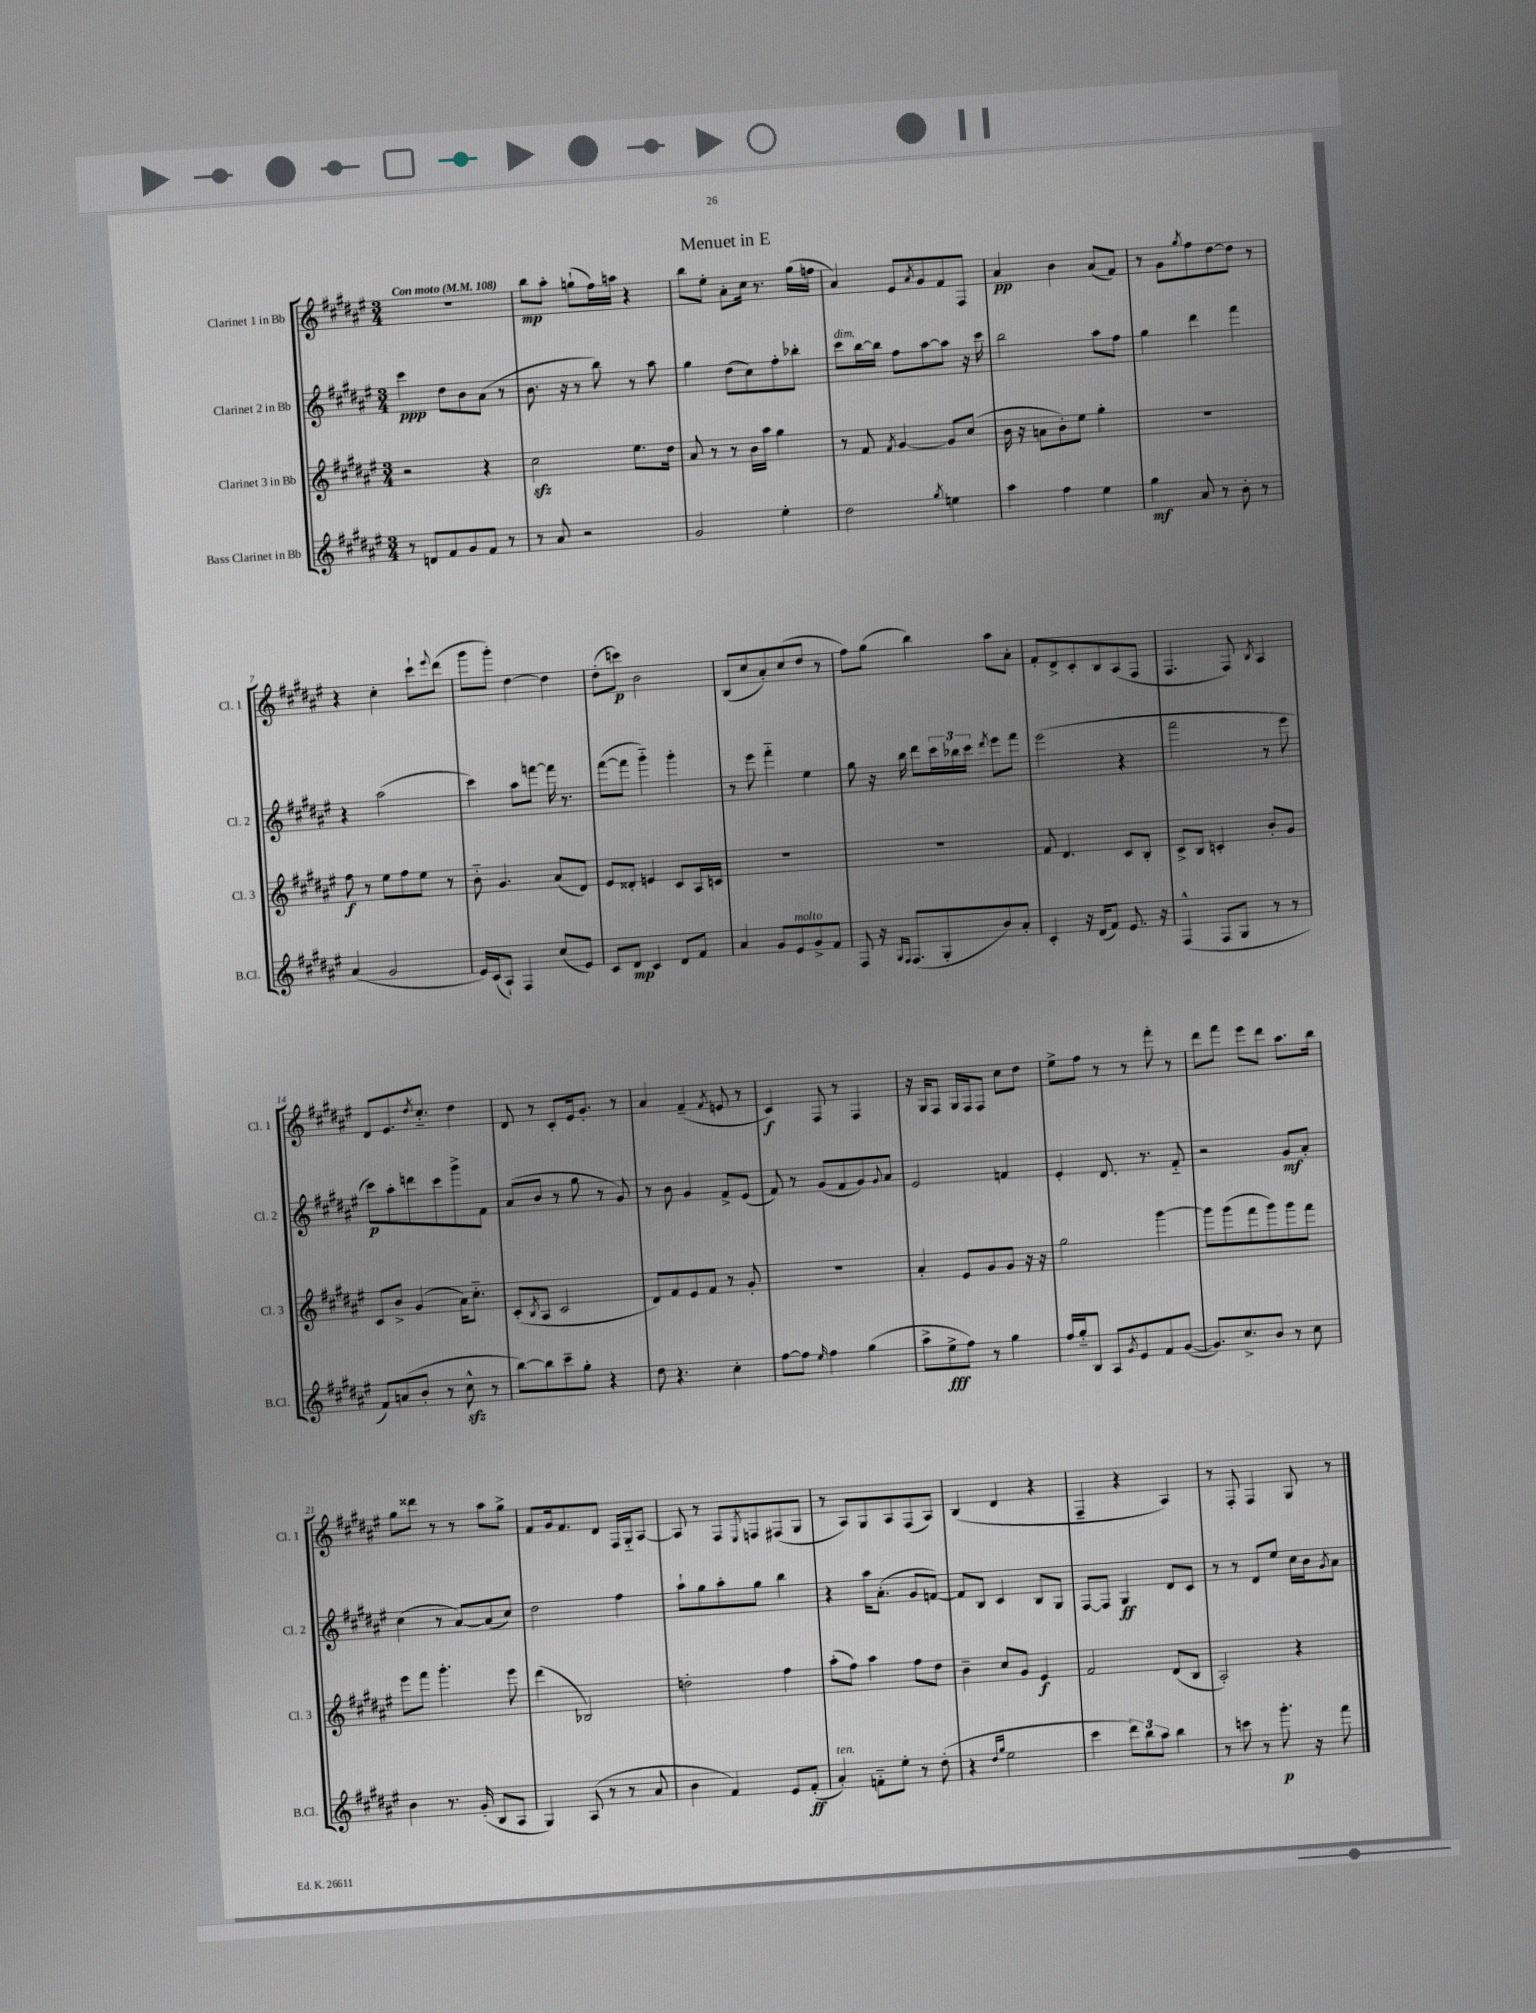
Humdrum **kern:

**kern	**dynam	**kern	**dynam	**kern	**dynam	**kern	**dynam
*part4	*part4	*part3	*part3	*part2	*part2	*part1	*part1
*staff4	*staff4	*staff3	*staff3	*staff2	*staff2	*staff1	*staff1
*I"Bass Clarinet in Bb	*	*I"Clarinet 3 in Bb	*	*I"Clarinet 2 in Bb	*	*I"Clarinet 1 in Bb	*
*I'B.Cl.	*	*I'Cl. 3	*	*I'Cl. 2	*	*I'Cl. 1	*
*clefG2	*	*clefG2	*	*clefG2	*	*clefG2	*
*k[f#c#g#d#a#e#]	*	*k[f#c#g#d#a#e#]	*	*k[f#c#g#d#a#e#]	*	*k[f#c#g#d#a#e#]	*
*M3/4	*	*M3/4	*	*M3/4	*	*M3/4	*
*MM108	*	*MM108	*	*MM108	*	*MM108	*
=1	=1	=1	=1	=1	=1	=1	=1
!	!	!	!	!	!	!LO:TX:a:B:t=Con moto	!
8r	.	2r	.	4ccc#\	ppp	2.r	.
8dn/L	.	.	.	.	.	.	.
8f#/	.	.	.	8dd#\L	.	.	.
8g#/	.	.	.	8b\	.	.	.
8f#/J	.	4r	.	(8a#\J	.	.	.
8r	.	.	.	8r	.	.	.
=2	=2	=2	=2	=2	=2	=2	=2
8r	.	2cc#zz\	.	8.b\	.	8bb\L	mp
8a#/	.	.	.	.	.	8aa#'\J	.
.	.	.	.	16r	.	.	.
2r	.	.	.	8r	.	(8ggn`\L	.
.	.	.	.	8bb\)	.	16ff#\L)	.
.	.	.	.	.	.	16aan\JJ	.
.	.	8.ee#\L	.	8r	.	4r	.
.	.	.	.	8aa#\	.	.	.
.	.	16dd#\Jk	.	.	.	.	.
=3	=3	=3	=3	=3	=3	=3	=3
2g#/	.	8a#/	.	4gg#\	.	8bb\L	.
.	.	8r	.	.	.	8ee#'\J	.
.	.	8r	.	(8dd#\L	.	8a#'\L	.
.	.	16b\LL	.	8cc#\)	.	16cc#\Jk	.
.	.	16aa#\JJ	.	.	.	8.r	.
4ee#'\	.	4gg#\	.	8ff#'\	.	.	.
.	.	.	.	8bb-X'\J	.	(16gg#\LL	.
.	.	.	.	.	.	16ffn\JJ	.
=4	=4	=4	=4	=4	=4	=4	=4
!	!	!	!	!LO:TX:a:i:t=dim.	!	!	!
2dd#\	.	8r	.	8ccc#\L	.	4a#/)	.
.	.	8f#/	.	[16bb\L	.	.	.
.	.	.	.	16bb\JJ]	.	.	.
.	.	8qf#/	.	.	.	.	.
.	.	[4g#/	.	8ff#\L	.	8e#/L	.
.	.	.	.	.	.	8qa#/	.
.	.	.	.	[8aa#\	.	8g#/	.
8qgg#/	.	.	.	.	.	.	.
4een\	.	8g#/L]	.	8aa#\J]	.	8f#/	.
.	.	(8cc#/J	.	16r	.	8F#/J	.
.	.	.	.	16ccc#\	.	.	.
=5	=5	=5	=5	=5	=5	=5	=5
4aa#\	.	16b\	.	2bb\	.	4a#/	pp
.	.	16r	.	.	.	.	.
.	.	8an\L	.	.	.	.	.
4ff#\	.	8b'\)	.	.	.	4b\	.
.	.	8ee#\J	.	.	.	.	.
4ee#\	.	4gg#'\	.	8aa#\L	.	(8a#/L	.
.	.	.	.	8ff#\J	.	8f#/J)	.
=6	=6	=6	=6	=6	=6	=6	=6
4gg#\	mf	2.r	.	4gg#\	.	8r	.
.	.	.	.	.	.	8g#\L	.
.	.	.	.	.	.	8qgg#/	.
8a#/	.	.	.	4ddd#\	.	8ff#\	.
8r	.	.	.	.	.	[8dd#\	.
8b'\	.	.	.	4fff#\	.	8dd#\J]	.
8r	.	.	.	.	.	8r	.
!!LO:LB:g=z
=7	=7	=7	=7	=7	=7	=7	=7
(4a#/	.	8ff#\	f	4r	.	4r	.
.	.	8r	.	.	.	.	.
2g#/	.	8ee#\L	.	(2aa#\	.	4cc#'\	.
.	.	8ff#\	.	.	.	.	.
.	.	8ee#\J	.	.	.	8ccc#`\L	.
.	.	.	.	.	.	8qqeee#/	.
.	.	8r	.	.	.	(8ddd#\J	.
=8	=8	=8	=8	=8	=8	=8	=8
16e#/LL)	.	8b\	.	4ccc#\)	.	8ggg#\L	.
(16c#/J	.	.	.	.	.	.	.
8A#`/J)	.	4.g#/	.	.	.	8ggg#'\J)	.
4F#/	.	.	.	8aa#\L	.	[4dd#\	.
.	.	.	.	[8fffn\J	.	.	.
(8cc#/L	.	(8a#/L	.	16fff\]	.	4dd#\]	.
.	.	.	.	8.r	.	.	.
8e#/J)	.	8d#/J)	.	.	.	.	.
=9	=9	=9	=9	=9	=9	=9	=9
8c#/L	.	8e#/L	.	([8fff#\L	.	(8dd#'\L	.
8d#/J	mp	8d##X'/J	.	8fff#\J]	.	8cccn\J)	p
4c#/	.	4en/	.	4ggg#\)	.	2b\	.
8d#/L	.	8c#/L	.	4ggg#'\	.	.	.
8f#/J	.	16A#/L	.	.	.	.	.
.	.	16cn/JJ	.	.	.	.	.
=10	=10	=10	=10	=10	=10	=10	=10
4a#/	.	2.r	.	8r	.	(8B/L	.
.	.	.	.	8eee#\	.	8cc#/	.
8g#/L	.	.	.	4fff#\	.	8a#'/)	.
!LO:TX:a:i:t=molto	!	!	!	!	!	!	!
8e#/	.	.	.	.	.	(8cc#/	.
8g#^/	.	.	.	4ee#\	.	8dd#/J	.
8f#/J	.	.	.	.	.	8r	.
=11	=11	=11	=11	=11	=11	=11	=11
8F#/	.	2.r	.	8gg#\	.	8ff#\L)	.
16r	.	.	.	16r	.	(8gg#\J	.
16qqG#/LL	.	.	.	.	.	.	.
16qqF#/JJ	.	.	.	.	.	.	.
(8.F#/L	.	.	.	16bb\	.	.	.
.	.	.	.	8ddd#\L	.	4bb\)	.
8G#'/	.	.	.	24ccc#\L	.	.	.
.	.	.	.	24bb-X\	.	.	.
.	.	.	.	24ccc#\JJ	.	.	.
.	.	.	.	8qddd#/	.	.	.
8b/)	.	.	.	8eee#\L	.	8aa#\L	.
8a#'/J	.	.	.	8fff#\J	.	8a#'\J	.
=12	=12	=12	=12	=12	=12	=12	=12
4c#'/	.	8f#/	.	(2eee#\	.	8f#'/L	.
.	.	4.d#/	.	.	.	8d#^/	.
16r	.	.	.	.	.	8c#'/	.
(16d#/KL	.	.	.	.	.	.	.
8f#/J)	.	.	.	.	.	8B/	.
8.e#/	.	8c#/L	.	4r	.	(8A#/	.
.	.	8B'/J	.	.	.	8F#/J	.
16r	.	.	.	.	.	.	.
=13	=13	=13	=13	=13	=13	=13	=13
(4F#^^/	.	8c#^/L	.	2fff#\	.	4.F#/	.
.	.	8B/J	.	.	.	.	.
8F#/L	.	4cn'/	.	.	.	.	.
8G#/J	.	.	.	.	.	8F#/)	.
.	.	.	.	.	.	8qB/	.
8r	.	8b'/L	.	8r	.	4A#/	.
8r	.	8g#/J	.	8eee#\	.	.	.
!!LO:LB:g=z
=14	=14	=14	=14	=14	=14	=14	=14
8f#/L)	.	8c#/L	.	8ccc#\L)	p	8d#/L	.
(8an/	.	8b^/J	.	8aa#'\	.	8.e#/	.
8b'/J	.	(4g#/	.	8dddn\	.	.	.
.	.	.	.	.	.	8qdd#/	.
.	.	.	.	.	.	8.cc#/J	.
8r	.	.	.	8ccc#\	.	.	.
8cc#zz^^\	.	16a#\KL)	.	8ggg#^\	.	4dd#\	.
.	.	8.cc#\J	.	.	.	.	.
8r	.	.	.	8f#\J	.	.	.
=15	=15	=15	=15	=15	=15	=15	=15
[8bb\L)	.	(8c#'/L	.	(8a#/L	.	8d#/	.
.	.	8qB/	.	.	.	.	.
8bb\]	.	8A#/J	.	8b/J	.	8r	.
8ccc#~\	.	2c#/	.	8r	.	8c#'/L	.
8gg#'\J	.	.	.	8gg#\	.	16e#/k	.
.	.	.	.	.	.	8.g#'/J	.
4r	.	.	.	8r	.	.	.
.	.	.	.	8g#/)	.	8r	.
=16	=16	=16	=16	=16	=16	=16	=16
8dd#\	.	8d#/L)	.	8r	.	4a#/	.
4.r	.	8f#/	.	8b\	.	.	.
.	.	8e#/	.	4g#/	.	(4f#~/	.
.	.	8f#/J	.	.	.	.	.
.	.	.	.	.	.	8qf#/	.
4cc#'\	.	8r	.	8f#^/L	.	8en/	.
.	.	8g#'/	.	(8e#/J	.	8r	.
=17	=17	=17	=17	=17	=17	=17	=17
[8ff#\L	.	2.r	.	8f#/)	.	4c#/)	f
8ff#\J]	.	.	.	8r	.	.	.
16qqee#/	.	.	.	.	.	.	.
4ff#\	.	.	.	(8g#/L	.	8F#/	.
.	.	.	.	8f#/	.	8r	.
(4gg#\	.	.	.	8g#/)	.	4F#/	.
.	.	.	.	8qqg#/	.	.	.
.	.	.	.	8a#/J	.	.	.
=18	=18	=18	=18	=18	=18	=18	=18
8aa#^\L	.	4a#'/	.	2e#/	.	16r	.
.	.	.	.	.	.	16G#/KL	.
8ee#^\	fff	.	.	.	.	8F#/J	.
8ff#\J)	.	8e#/L	.	.	.	16G#/LL	.
.	.	.	.	.	.	16F#/J	.
8r	.	8g#/	.	.	.	8F#/J	.
4gg#\	.	8g#/J	.	4fn/	.	8cc#\L	.
.	.	16r	.	.	.	8dd#\J	.
.	.	16r	.	.	.	.	.
=19	=19	=19	=19	=19	=19	=19	=19
16ff#/LL	.	2gg#\	.	4e#'/	.	8ee#^\L	.
16gg#/J	.	.	.	.	.	.	.
8B/J	.	.	.	.	.	8ff#\J	.
8A#/L	.	.	.	8.d#/	.	8r	.
8qg#/	.	.	.	.	.	.	.
8e#/	.	.	.	.	.	8r	.
.	.	.	.	8.r	.	.	.
8f#/	.	[4ggg#\	.	.	.	8fff#'\	.
([8g#/J	.	.	.	8f#/	.	8r	.
=20	=20	=20	=20	=20	=20	=20	=20
8.g#/L])	.	8ggg#\L]	.	2r	.	8ddd#\L	.
.	.	(8ggg#\	.	.	.	8fff#\J	.
8.cc#^/	.	.	.	.	.	.	.
.	.	8fff#\	.	.	.	8eee#\L	.
8b/J	.	8ggg#\)	.	.	.	8ddd#\J	.
8r	.	8ggg#\	.	8g#/L	mf	8.aa#\L	.
8cc#\	.	8fff#\J	.	8a#'/J	.	.	.
.	.	.	.	.	.	16bb\Jk	.
!!LO:LB:g=z
=21	=21	=21	=21	=21	=21	=21	=21
4b\	.	8eee#\L	.	(4cc#\	.	8gg#\L	.
.	.	8fff#\J	.	.	.	8ddd##X\J	.
8.r	.	4.ggg#'\	.	8r	.	8r	.
.	.	.	.	[8a#/L)	.	8r	.
(16g#'/	.	.	.	.	.	.	.
8B/L	.	.	.	(8a#/]	.	8aa#\L	.
8A#/J	.	8eee#\	.	8cc#/J)	.	8gg#^\J	.
=22	=22	=22	=22	=22	=22	=22	=22
4G#/)	.	(4ddd#\	.	2dd#\	.	8f#/L	.
.	.	.	.	.	.	16g#/k	.
.	.	.	.	.	.	8.f#/	.
(8A#/	.	2B-X/)	.	.	.	.	.
8r	.	.	.	.	.	8d#/J	.
8r	.	.	.	4ff#\	.	16F#/LL	.
.	.	.	.	.	.	16G#/J	.
8a#/	.	.	.	.	.	[8A#/J	.
=23	=23	=23	=23	=23	=23	=23	=23
4b\	.	2ddn'\	.	8aa#`\L	.	8A#/]	.
.	.	.	.	8gg#\	.	8r	.
4f#/)	.	.	.	8aa#'\	.	8F#/L	.
.	.	.	.	.	.	8qE#/	.
.	.	.	.	8gg#\J	.	8Fn/	.
8e#/L	.	4ff#\	.	4bb\	.	(8F#X/	.
(8f#'/J	ff	.	.	.	.	8G#/J	.
=24	=24	=24	=24	=24	=24	=24	=24
!LO:TX:a:i:t=ten.	!	!	!	!	!	!	!
4a#'/)	.	(8aa#'\L	.	4r	.	8r	.
.	.	8ff#\J)	.	.	.	8A#/L)	.
8fn\L	.	4aa#\	.	16aa#\KL	.	8G#/	.
.	.	.	.	(8.a#'\J	.	.	.
8ee#'\J	.	.	.	.	.	8A#/	.
8r	.	8ff#\L	.	8g#/L	.	(8F#/	.
(8dd#'\	.	8dd#\J	.	[8fn/J)	.	8A#/J)	.
=25	=25	=25	=25	=25	=25	=25	=25
4r	.	4b~\	.	8f/L]	.	(4B/	.
.	.	.	.	8B/J	.	.	.
16qqdd#/LL	.	.	.	.	.	.	.
16qqgg#/JJ	.	.	.	.	.	.	.
2ee#\	.	8cc#/L	.	4c#/	.	4d#/	.
.	.	8g#/J	.	.	.	.	.
.	.	4e#/	f	8B/L	.	4r	.
.	.	.	.	8G#/J	.	.	.
=26	=26	=26	=26	=26	=26	=26	=26
4ccc#\	.	2f#/	.	[8F#/L	.	4F#~/	.
.	.	.	.	8F#/J]	.	.	.
12ddd#\L)	.	.	.	4G#/	ff	4r	.
12bb\	.	.	.	.	.	.	.
12aa#\J	.	.	.	.	.	.	.
4bb\	.	(8d#/L	.	8d#/L	.	4A#/)	.
.	.	8B/J	.	8c#/J	.	.	.
=27	=27	=27	=27	=27	=27	=27	=27
8r	.	2A#'/)	.	8r	.	8r	.
8cccn\	.	.	.	8r	.	8F#'/	.
8r	.	.	.	8d#/L	.	4F#/	.
8.ggg#'\	p	.	.	8ee#/J	.	.	.
.	.	4r	.	16cc#\LL	.	8G#/	.
16r	.	.	.	16b\J	.	.	.
.	.	.	.	8qg#/	.	.	.
8fff#\	.	.	.	8a#\J	.	8r	.
==	==	==	==	==	==	==	==
*-	*-	*-	*-	*-	*-	*-	*-
